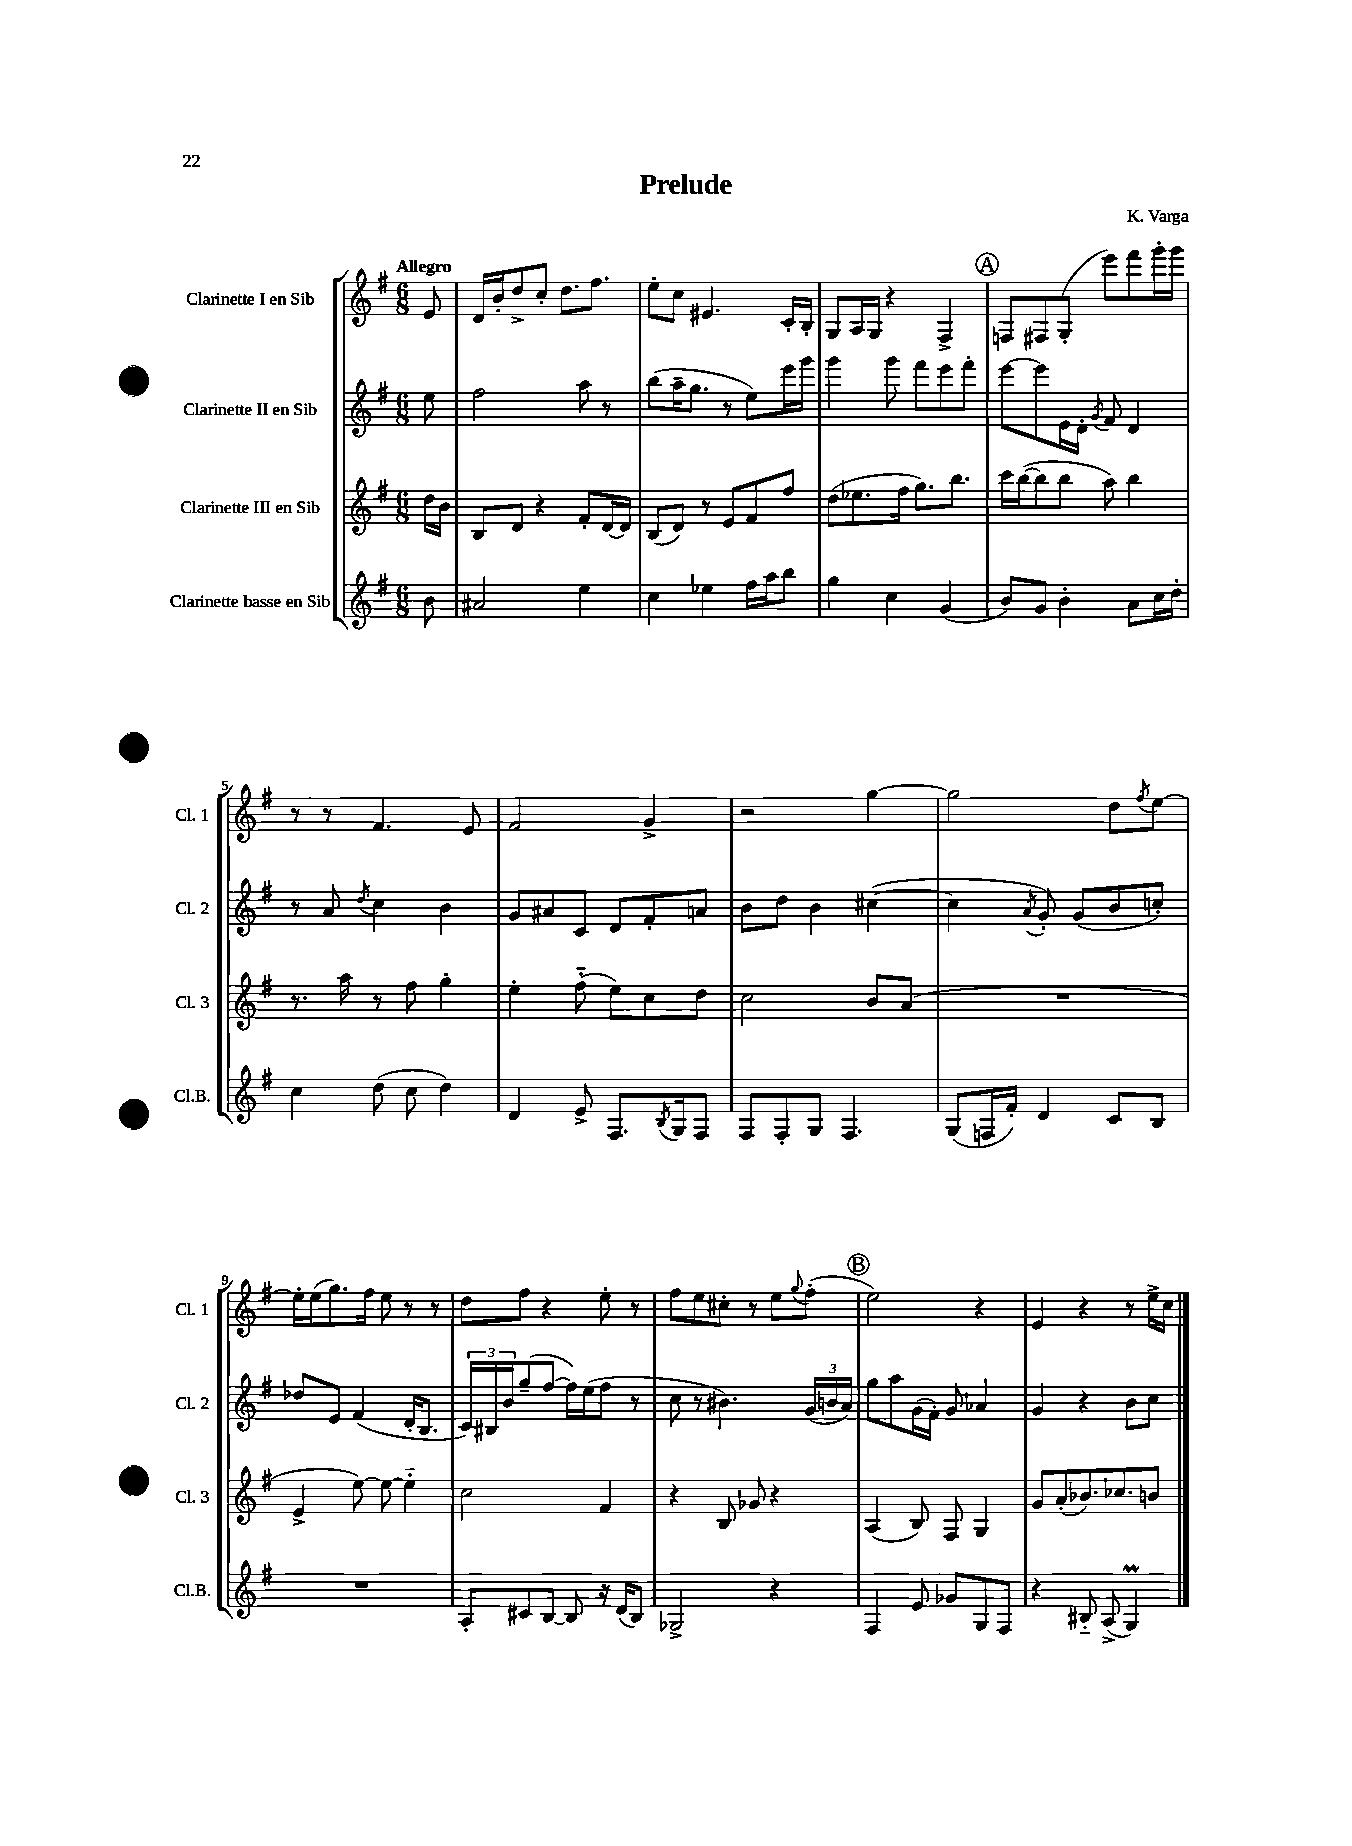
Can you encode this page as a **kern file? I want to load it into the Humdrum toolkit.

**kern	**kern	**kern	**kern
*part4	*part3	*part2	*part1
*staff4	*staff3	*staff2	*staff1
*I"Clarinette basse en Sib	*I"Clarinette III en Sib	*I"Clarinette II en Sib	*I"Clarinette I en Sib
*I'Cl.B.	*I'Cl. 3	*I'Cl. 2	*I'Cl. 1
*clefG2	*clefG2	*clefG2	*clefG2
*k[f#]	*k[f#]	*k[f#]	*k[f#]
*M6/8	*M6/8	*M6/8	*M6/8
=	=	=	=
!	!	!	!LO:TX:a:B:t=Allegro
8b\	16dd\LL	8ee\	8e/
.	16b\JJ	.	.
=1	=1	=1	=1
2a#X/	8B/L	2ff#\	16d/LL
.	.	.	16b'/J
.	8d/J	.	8dd^/
.	4r	.	8cc'/J
.	.	.	8.dd\L
4ee\	8f#'/L	8aa\	.
.	.	.	8.ff#\J
.	[16d/L	8r	.
.	16d/JJ]	.	.
=2	=2	=2	=2
4cc\	(8B/L	(8bb\L	8ee'\L
.	8d/J)	16aa~\K	8cc\J
.	.	8.gg\J	.
4ee-X\	8r	.	4.e#X/
.	8e/L	8r	.
16ff#\LL	8f#/	8ee\L)	.
16aa\J	.	.	.
8bb\J	8ff#/J	16eee\L	16c'/LL
.	.	16ggg\JJ	16B'/JJ
=3	=3	=3	=3
4gg\	(8dd\L	4ggg\	8G/L
.	8.ee-X\	.	16A/L
.	.	.	16G/JJ
4cc\	.	8ggg\	4r
.	16ff#\Jk	.	.
.	8.gg\L)	8fff#\L	.
(4g/	.	8eee\	4F#^/
.	8.bb\J	.	.
.	.	8fff#'\J	.
!!LO:REH:place=s1:t=A
=4	=4	=4	=4
8b/L)	16ccc\LL	[8eee\L	8Fn/L
.	([16bb\J	.	.
8g/J	8bb\]	8eee\]	8F#X/
4b'\	8bb\J	16e\L	(8G'/J
.	.	16d'\JJ	.
.	.	8qg/	.
.	8aa\)	8f#/	8eee\L)
8a\L	4bb\	4d/	8fff#\
16cc\L	.	.	16ggg'\L
16dd'\JJ	.	.	16ggg\JJ
!!LO:LB:g=z
=5	=5	=5	=5
4cc\	8.r	8r	8r
.	.	8a/	8r
.	16aa\	.	.
.	.	8qdd/	.
(8dd\	8r	4cc\	4.f#/
8cc\	8ff#\	.	.
4dd\)	4gg'\	4b\	.
.	.	.	8e/
=6	=6	=6	=6
4d/	4ee'\	8g/L	2f#/
.	.	8a#X/	.
8e^/	(8ff#\	8c/J	.
8.F#/L	8ee\L)	8d/L	.
.	8cc\	8f#'/	4g^/
8qB/	.	.	.
16G/k	.	.	.
8F#/J	8dd\J	8an/J	.
=7	=7	=7	=7
8F#/L	2cc\	8b\L	2r
8F#'/	.	8dd\J	.
8G/J	.	4b\	.
4.F#/	.	.	.
.	8b/L	([4cc#X\	[4gg\
.	(8a/J	.	.
=8	=8	=8	=8
(8G/L	2.r	4cc#\]	2gg\]
16Fn/L	.	.	.
16f#'/JJ)	.	.	.
.	.	8qa/	.
4d/	.	8g'/)	.
.	.	(8g/L	.
8c/L	.	8b/	8dd\L
.	.	.	8qff#/
8B/J	.	8ccn'/J)	[8ee\J
!!LO:LB:g=z
=9	=9	=9	=9
2.r	4e^/	8dd-X/L	16ee'\LL]
.	.	.	(16ee\J
.	.	8e/J	8.gg\)
.	[8ee\)	(4f#/	.
.	.	.	16ff#\Jk
.	8ee\_	.	8ee\
.	4ee\]	16d'/KL	8r
.	.	8.B/J	.
.	.	.	8r
=10	=10	=10	=10
8A'/L	2cc\	24c/LL)	8dd\L
.	.	24B#X/	.
.	.	24b/J	.
8c#X/	.	(8gg~/	8ff#\J
[8B/J	.	[8ff#/J	4r
8B/]	.	16ff#\LL])	.
.	.	(16ee\J	.
16r	4f#/	8ff#\J	8ee'\
(16d/KL	.	.	.
8B/J)	.	8r	8r
=11	=11	=11	=11
2G-X^/	4r	8cc\	8ff#\L
.	.	8r	8ee\
.	8B/	4.b#X\)	8cc#X'\J
.	8g-X/	.	8r
4r	4r	.	8ee\L
.	.	.	8qqgg/
.	.	(24g/LL	(8ff#'\J
.	.	24bn/	.
.	.	24a/JJ)	.
!!LO:REH:place=s1:t=B
=12	=12	=12	=12
4F#/	(4A/	8gg\L	2ee\)
.	.	8aa\	.
8e/	8B/)	(16g\L	.
.	.	16f#'\JJ)	.
8g-X/L	8F#/	8g/	.
8G/	4G/	4a-X/	4r
8F#/J	.	.	.
=13	=13	=13	=13
4r	8g/L	4g/	4e/
.	(8a'/	.	.
8B#X/	8.b-X/)	4r	4r
(8A^/	.	.	.
.	8.cc-X/	.	.
4GM/)	.	8b\L	8r
.	8bn/J	8cc\J	16ee^\LL
.	.	.	16cc\JJ
==	==	==	==
*-	*-	*-	*-
